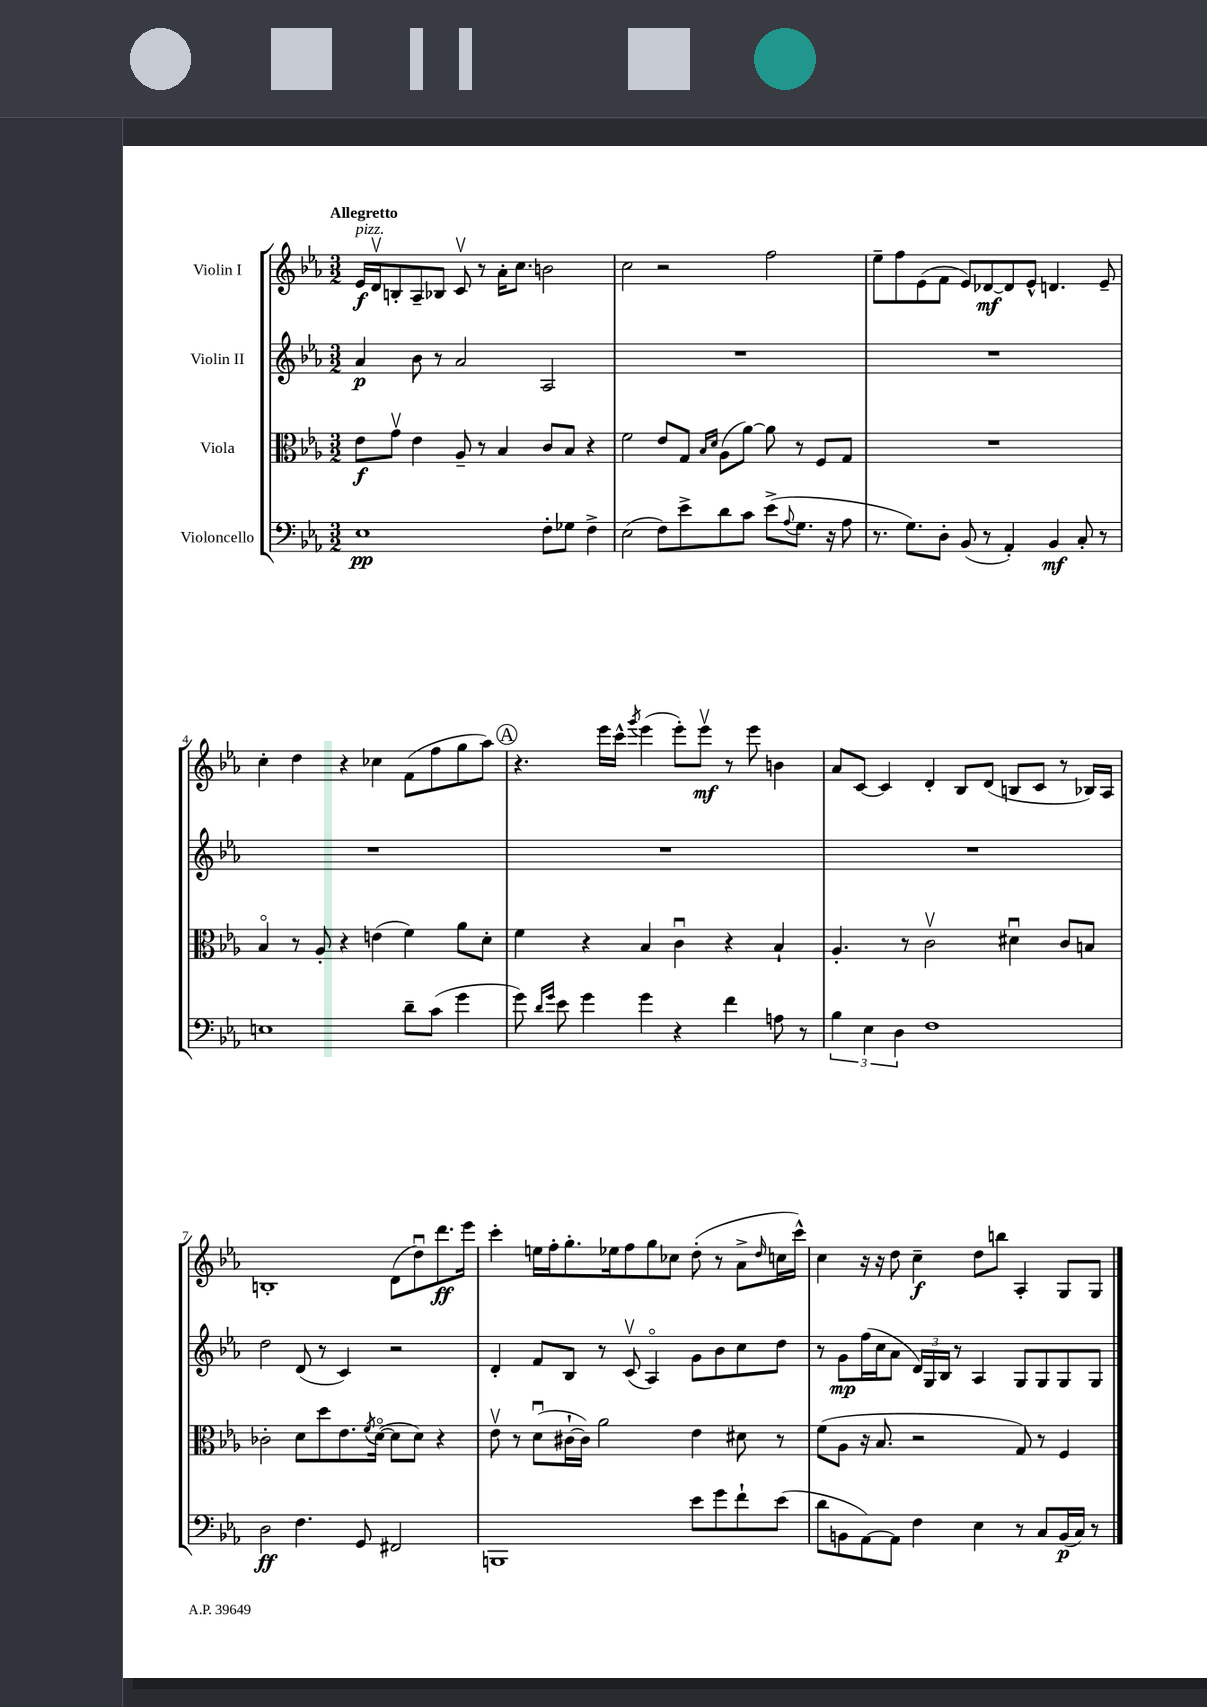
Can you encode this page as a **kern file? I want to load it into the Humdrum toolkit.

**kern	**kern	**kern	**kern
*staff4	*staff3	*staff2	*staff1
*clefF4	*clefC3	*clefG2	*clefG2
*k[b-e-a-]	*k[b-e-a-]	*k[b-e-a-]	*k[b-e-a-]
*M3/2	*M3/2	*M3/2	*M3/2
1E-	8e-	4a-	16e-
.	.	.	16dv
.	8gv	.	8B'
.	4e-	8b-	8A-~
.	.	8r	8B-
.	8A-~	2a-	8cv
.	8r	.	8r
.	4B-	.	16a-'
.	.	.	8.cc
8F'	8c	2A-	2b
8G-	8B-	.	.
4F^	4r	.	.
=	=	=	=
(2E-	2f	1.r	2cc
8F)	8e-	.	2r
8e-^	8G	.	.
.	16qqB-	.	.
.	16qqd	.	.
8d	(8A-	.	.
8c	[8a-)	.	.
(8e-^	8a-]	.	2ff
8qqA-	.	.	.
8.G	8r	.	.
.	8F	.	.
16r	.	.	.
8A-	8G	.	.
=	=	=	=
8.r	1.r	1.r	8ee-~
.	.	.	8ff
8.G)	.	.	.
.	.	.	(8e-
8D'	.	.	8f
(8BB-	.	.	8e-)
8r	.	.	[8d-
4AA-')	.	.	8d-]
.	.	.	8e-^^
4BB-	.	.	4.d
8C'	.	.	.
8r	.	.	8e-~
=	=	=	=
1E	4B-o	1.r	4cc'
.	8r	.	4dd
.	8A-'	.	.
.	4r	.	4r
.	(4e	.	4cc-
8d~	4f)	.	(8f
(8c	.	.	8ff
4g	8a-	.	8gg
.	8d'	.	8aa-)
=	=	=	=
8g)	4f	1.r	4.r
16qqd	.	.	.
16qqg	.	.	.
8e-	.	.	.
4g	4r	.	.
.	.	.	16eee-
.	.	.	16ccc^^
.	.	.	8qggg
4g	4B-	.	(4eee-
4r	4cu	.	8eee-')
.	.	.	8eee-v
4f	4r	.	8r
.	.	.	8eee-
8A	4B-`	.	4b
8r	.	.	.
=	=	=	=
6B-	4.A-'	1.r	8a-
.	.	.	[8c
6E-	.	.	.
.	.	.	4c]
6D	.	.	.
.	8r	.	.
1F	2cv	.	4d'
.	.	.	8B-
.	.	.	(8d
.	4d#u	.	8B
.	.	.	8c
.	8c	.	8r
.	8B	.	16B-)
.	.	.	16A-
=	=	=	=
2D	2c-'	2dd	1B'
4.F	8d	(8d	.
.	8dd	8r	.
.	8.e-	4c)	.
8GG	.	.	.
.	8qf	.	.
.	([16do	.	.
2FF#	8d]	2r	(8d
.	8d)	.	8ddu)
.	4r	.	8.ddd
.	.	.	16eee-
=	=	=	=
1BBB	8e-v	4d'	4ccc'
.	8r	.	.
.	(8du	8f	16ee
.	.	.	16ff'
.	[16c#`	8B-	8.gg'
.	16c#])	.	.
.	2a-	8r	.
.	.	.	16ee-
.	.	(8cv	8ff
.	.	4A-o)	8gg
.	.	.	8cc-
8e-	4e-	8g	(8dd'
8g	.	8b-	8r
8f`	8d#	8cc	8a-^
.	.	.	16qqdd
(8e-	8r	8dd	16cc
.	.	.	16ccc^^)
=	=	=	=
8d	(8f	8r	4cc
8BB	8A-	8g	.
[8AA-)	16r	(16ff	16r
.	8.B-	16cc	16r
8AA-]	.	8a-	8dd
4F	2r	24d)	4cc~
.	.	24G	.
.	.	24B-	.
.	.	8r	.
4E-	.	4A-	8dd
.	.	.	8bb
8r	8G)	8G	4A-'
8C	8r	8G	.
(16BB	4F	8G	8G
16C)	.	.	.
8r	.	8G	8G
==	==	==	==
*-	*-	*-	*-
